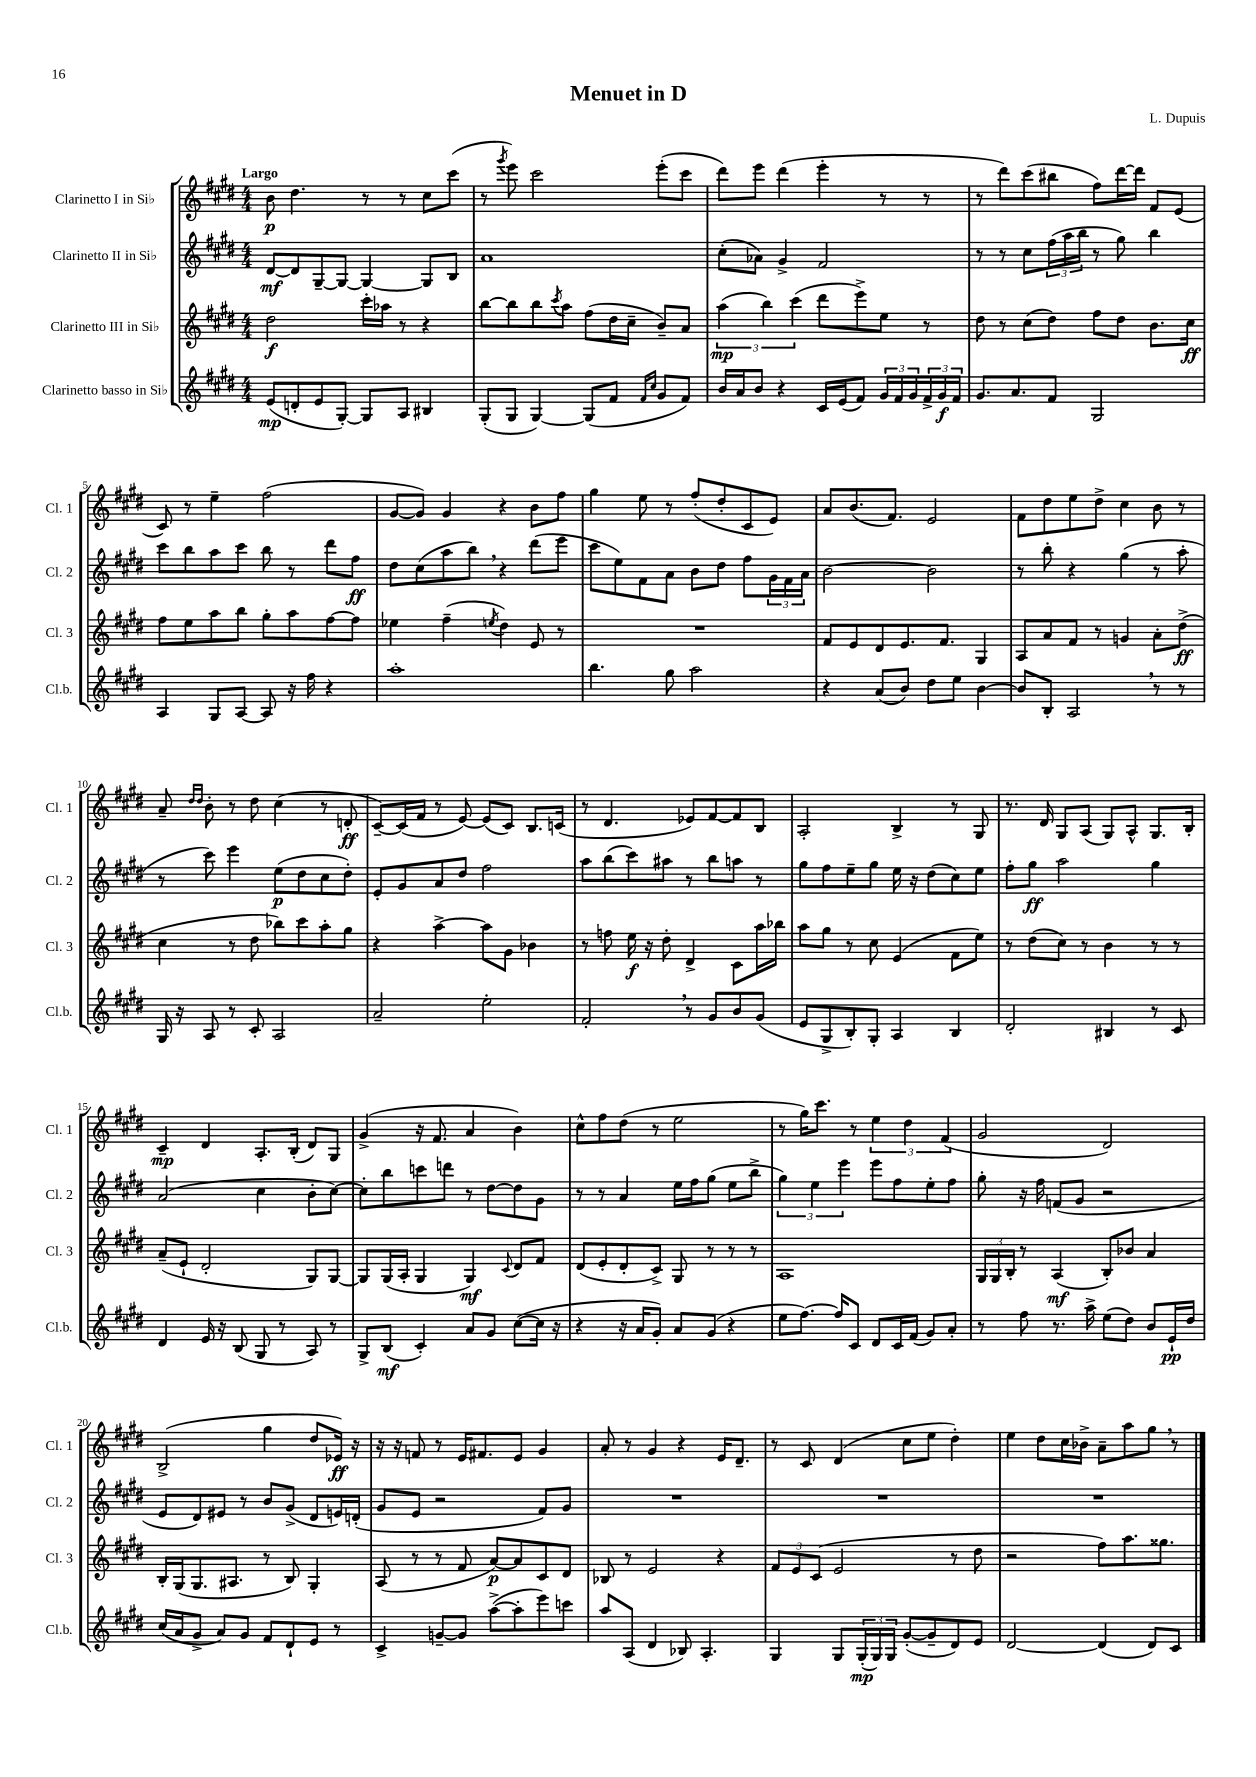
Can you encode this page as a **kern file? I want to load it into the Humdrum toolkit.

**kern	**kern	**kern	**kern
*staff4	*staff3	*staff2	*staff1
*clefG2	*clefG2	*clefG2	*clefG2
*k[f#c#g#d#]	*k[f#c#g#d#]	*k[f#c#g#d#]	*k[f#c#g#d#]
*M4/4	*M4/4	*M4/4	*M4/4
(8e/L	2dd#\	[8d#/L	8b\
8d'/	.	8d#/]	4.dd#\
8e/	.	[8G#~/	.
[8G#'/J)	.	8G#/_J	.
8G#/]L	16ccc#'\LL	4G#/_	8r
.	16aa-\JJ	.	.
8A/J	8r	.	8r
4B#/	4r	8G#/]L	8cc#\L
.	.	8B/J	(8ccc#\J
=	=	=	=
(8G#'/L	[8bb\L	1a	8r
.	.	.	8qggg#/
8G#/J	8bb\]	.	8eee\)
[4G#/)	8bb\	.	2ccc#\
.	8qccc#/	.	.
.	8aa\J	.	.
(8G#/]L	(8ff#\L	.	.
8f#/J	16dd#\L	.	.
.	16cc#~\JJ	.	.
16qqf#/LL	.	.	.
16qqcc#/JJ	.	.	.
8g#/L	8b~/L)	.	(8eee'\L
8f#/J)	8a/J	.	8ccc#\J
=	=	=	=
16b/LL	(6aa\	(8cc#'\L	8ddd#\L)
16a/J	.	.	.
8b/J	.	8a-\J)	8eee\J
.	6bb\)	.	.
4r	.	4g#^/	(4ddd#\
.	(6ccc#\	.	.
16c#/LL	8ddd#\L	2f#/	4eee'\
(16e/J	.	.	.
8f#/J)	8eee^\)	.	.
24g#/LL	8ee\J	.	8r
24f#/	.	.	.
24g#/	.	.	.
24f#^/	8r	.	8r
24g#/	.	.	.
24f#/JJ	.	.	.
=	=	=	=
8.g#/L	8dd#\	8r	8r
.	8r	8r	8ddd#\L)
8.a/	.	.	.
.	(8cc#\L	8cc#\L	(8ccc#\
8f#/J	8dd#\J)	(24ff#\L	8bb#\J
.	.	24aa\	.
.	.	24bb\JJ	.
2G#/	8ff#\L	8r	8ff#\L)
.	8dd#\J	8gg#\)	[16ddd#\L
.	.	.	16ddd#\]JJ
.	8.b\L	4bb\	8f#/L
.	.	.	(8e/J
.	16cc#\Jk	.	.
=	=	=	=
4A/	8ff#\L	8ccc#\L	8c#/)
.	8ee\	8bb\	8r
8G#/L	8aa\	8aa\	4ee~\
[8A/J	8bb\J	8ccc#\J	.
8A/]	8gg#'\L	8bb\	(2ff#\
16r	8aa\	8r	.
16ff#\	.	.	.
4r	[8ff#\	8ddd#\L	.
.	8ff#\]J	8ff#\J	.
=	=	=	=
1aa'	4ee-\	8dd#\L	[8g#/L
.	.	(8cc#\	8g#/]J)
.	(4ff#~\	8aa\	4g#/
.	.	8bb\J)	.
.	8qee/	.	.
.	4dd#\)	4r	4r
.	8e/	(8ddd#\L	8b\L
.	8r	8eee\J	8ff#\J
=	=	=	=
4.bb\	1r	8ccc#\L	4gg#\
.	.	8ee\)	.
.	.	8f#\	8ee\
8gg#\	.	8a\J	8r
2aa\	.	8b\L	(8ff#'/L
.	.	8dd#\J	8dd#'/
.	.	8ff#\L	8c#/
.	.	24g#\L	8e/J)
.	.	24f#\	.
.	.	24a\JJ	.
=	=	=	=
4r	8f#/L	[2b\	8a/L
.	8e/	.	(8.b/
(8a/L	8d#/	.	.
.	.	.	8.f#/J)
8b/J)	8.e/	.	.
8dd#\L	.	2b\]	2e/
.	8.f#/J	.	.
8ee\J	.	.	.
[4b\	4G#/	.	.
=	=	=	=
8b/]L	8A/L	8r	8f#\L
8B'/J	8a/	8bb'\	8dd#\
2A/	8f#/J	4r	8ee\
.	8r	.	8dd#^\J
.	4g/	(4gg#\	4cc#\
8r	8a'\L	8r	8b\
8r	(8dd#^\J	8aa'\	8r
=	=	=	=
16G#/	4cc#\	8r	8a~/
16r	.	.	.
.	.	.	16qqdd#/LL
.	.	.	16qqdd#/JJ
8A/	.	8ccc#\)	8b'\
8r	8r	4eee\	8r
8c#'/	8dd#\	.	8dd#\
2A/	8bb-\L)	(8ee\L	(4cc#\
.	8ccc#\	8dd#\	.
.	8aa'\	8cc#\	8r
.	8gg#\J	8dd#'\J)	8d'/
=	=	=	=
2a~/	4r	8e'/L	[8c#~/L)
.	.	8g#/	(16c#/]L
.	.	.	16f#/JJ
.	[4aa^\	8a/	8r
.	.	8dd#/J	[8e/)
2ee'\	8aa\]L	2ff#\	(8e/]L
.	8g#\J	.	8c#/J)
.	4b-\	.	8.B/L
.	.	.	(16c/Jk
=	=	=	=
2f#'/	8r	8aa\L	8r
.	8ff\	(8bb\	4.d#/
.	16ee\	8ccc#\)	.
.	16r	.	.
.	8dd#'\	8aa#\J	.
8r	4d#^/	8r	8e-/L)
8g#/L	.	8bb\L	[8f#/
8b/	8c#\L	8aa\J	8f#/]
(8g#/J	16aa\L	8r	8B/J
.	16bb-\JJ	.	.
=	=	=	=
8e/L	8aa\L	8gg#\L	2A'/
8G#^/	8gg#\J	8ff#\	.
8B'/)	8r	8ee~\	.
8G#'/J	8cc#\	8gg#\J	.
4A/	(4e/	16ee\	4B^/
.	.	16r	.
.	.	(8dd#\L	.
4B/	8f#\L	8cc#\)	8r
.	8ee\J)	8ee\J	8G#/
=	=	=	=
2d#'/	8r	8ff#'\L	8.r
.	(8dd#\L	8gg#\J	.
.	.	.	16d#/
.	8cc#\J)	2aa\	8G#/L
.	8r	.	(8A/J
4B#/	4b\	.	8G#/L)
.	.	.	8A^^/J
8r	8r	4gg#\	8.G#/L
8c#/	8r	.	.
.	.	.	16B'/Jk
=	=	=	=
4d#/	(8a~/L	(2a/	4c#~/
.	8e`/J	.	.
16e/	2d#'/	.	4d#/
16r	.	.	.
(8B/	.	.	.
8G#/	.	4cc#\	8.A'/L
8r	.	.	.
.	.	.	(16B'/Jk
8A/)	8G#/L)	8b'\L	8d#/L)
8r	[8G#/J	[8cc#\J)	8G#/J
=	=	=	=
8G#^/L	8G#/]L	8cc#'\]L	(4g#^/
(8B/J	(16G#/L	8bb\	.
.	16A'/JJ	.	.
4c#'/)	4G#/	8ccc\	16r
.	.	.	8.f#/
.	.	8ddd\J	.
8a/L	4G#/)	8r	4a/
8g#/J	.	[8dd#\L	.
.	8qqc#/	.	.
([8cc#\L	8d#/L	8dd#\]	4b\)
16cc#\]Jk	8f#/J	8g#\J	.
16r	.	.	.
=	=	=	=
4r	(8d#/L	8r	8cc#^^\L
.	8e'/	8r	8ff#\
16r	8d#'/	4a/	(8dd#\J
16a/LK	.	.	.
8g#'/J)	8c#^/J)	.	8r
8a/L	8G#/	16ee\LL	2ee\
.	.	16ff#\J	.
(8g#/J	8r	(8gg#\J	.
4r	8r	8ee\L	.
.	8r	8bb^\J	.
=	=	=	=
8ee\L	1A	6gg#\)	8r
[8.ff#\J)	.	.	16gg#\LK)
.	.	6ee\	.
.	.	.	8.ccc#\J
16ff#/]LK	.	.	.
.	.	6eee\	.
8c#/J	.	.	8r
8d#/L	.	8eee\L	6ee\
16c#/L	.	8ff#\	.
.	.	.	6dd#\
(16f#/JJ	.	.	.
8g#/L)	.	8ee'\	.
.	.	.	(6f#/
8a'/J	.	8ff#\J	.
=	=	=	=
8r	24G#/LL	8gg#'\	2g#/
.	24G#/	.	.
.	24B'/JJ	.	.
8ff#\	8r	16r	.
.	.	16ff#\	.
8.r	(4A/	(8f/L	.
.	.	8g#/J	.
16aa^\	.	.	.
(8ee\L	8B'/L)	2r	2d#/)
8dd#\J)	8b-/J	.	.
8b/L	4a/	.	.
16e`/L	.	.	.
16dd#/JJ	.	.	.
=	=	=	=
(16cc#/LL	16B'/LL	8e/L	(2B^/
16a/J	(16G#/J	.	.
8g#^/J	8.G#/	8d#/)	.
8a/L)	.	8e#/J	.
.	8.A#/J	.	.
8g#/J	.	8r	.
8f#/L	8r	8b/L	4gg#\
8d#`/	8B/)	(8g#^/J	.
8e/J	4G#'/	8d#/L	8dd#/L
8r	.	16e/L)	16e-/Jk)
.	.	(16d'/JJ	16r
=	=	=	=
4c#^/	(8A/	8g#/L	16r
.	.	.	16r
.	8r	8e/J	8f/
[8g~/L	8r	2r	8r
8g/]J	8f#/	.	16e/LK
.	.	.	8.f#/
([8aa^\L	[8a/L)	.	.
8aa'\]	8a/]	.	8e/J
8eee\)	8c#/	8f#/L)	4g#/
8ccc\J	8d#/J	8g#/J	.
=	=	=	=
8aa/L	8B-/	1r	8a'/
(8A/J	8r	.	8r
4d#/	2e/	.	4g#/
8B-/)	.	.	4r
4.A'/	.	.	.
.	4r	.	16e/LK
.	.	.	8.d#~/J
=	=	=	=
4G#/	12f#/L	1r	8r
.	12e/	.	.
.	.	.	8c#/
.	(12c#/J	.	.
8G#/L	2e/	.	(4d#/
(24G#'/L	.	.	.
24G#/)	.	.	.
24G#/JJ	.	.	.
([8g#'/L	.	.	8cc#\L
8g#~/]	.	.	8ee\J
8d#/)	8r	.	4dd#'\)
8e/J	8dd#\	.	.
=	=	=	=
[2d#/	2r	1r	4ee\
.	.	.	8dd#\L
.	.	.	16cc#\L
.	.	.	16b-^\JJ
(4d#/]	8ff#\L)	.	8a~\L
.	8.aa\	.	8aa\
8d#/L)	.	.	8gg#\J
.	8.gg##\J	.	.
8c#/J	.	.	8r
==	==	==	==
*-	*-	*-	*-
